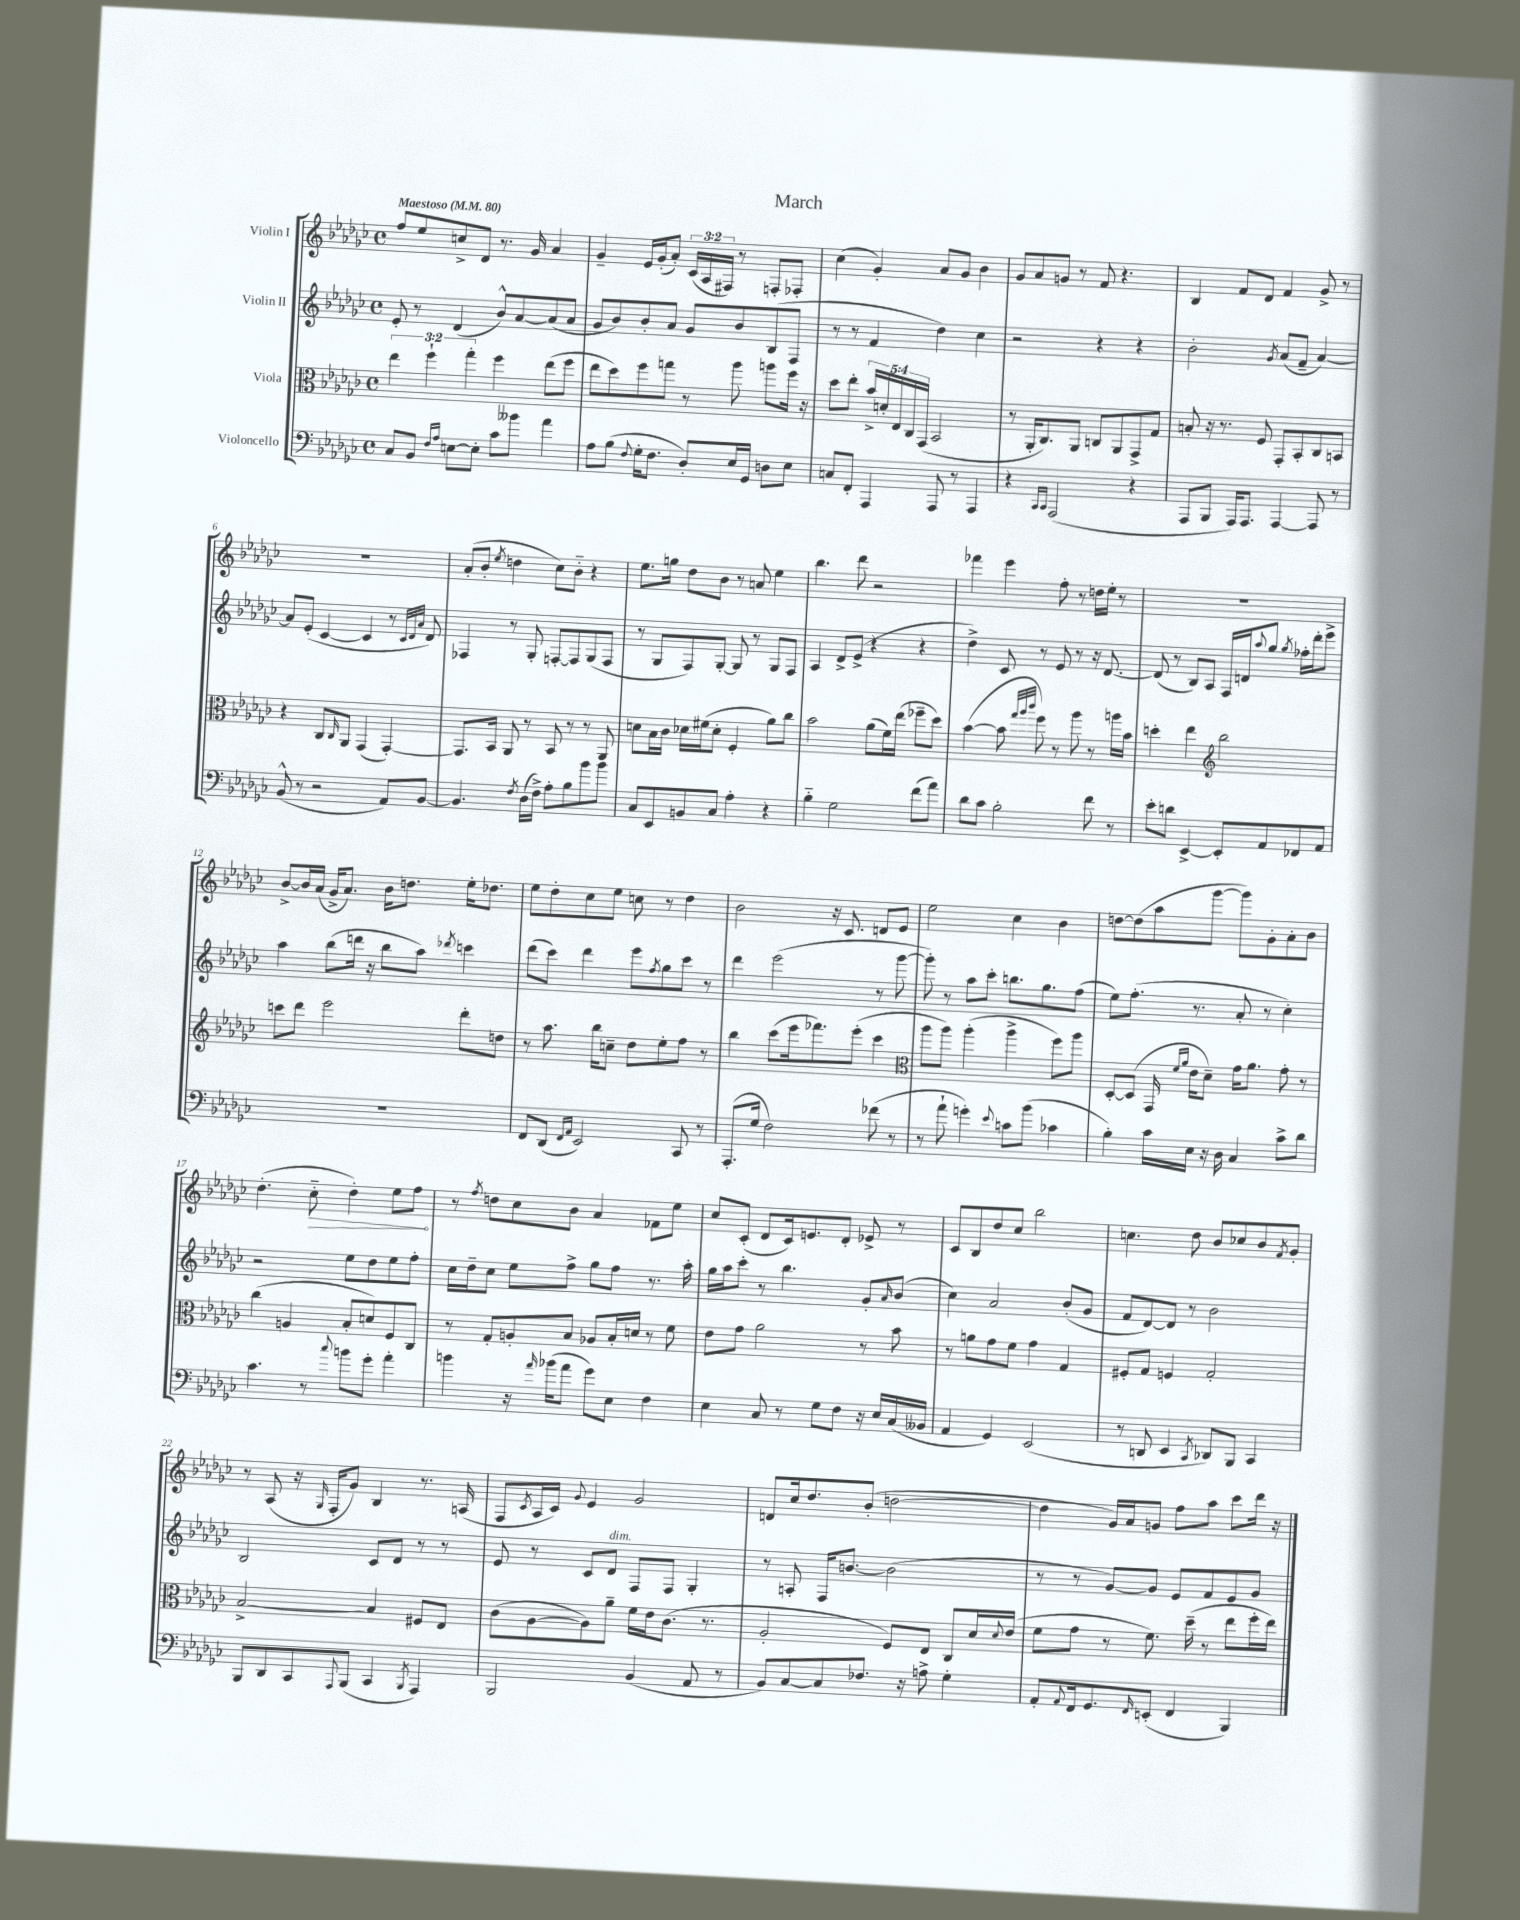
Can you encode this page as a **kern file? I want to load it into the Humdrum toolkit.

**kern	**kern	**kern	**kern
*staff4	*staff3	*staff2	*staff1
*clefF4	*clefC3	*clefG2	*clefG2
*k[b-e-a-d-g-c-]	*k[b-e-a-d-g-c-]	*k[b-e-a-d-g-c-]	*k[b-e-a-d-g-c-]
*M4/4	*M4/4	*M4/4	*M4/4
*met(c)	*met(c)	*met(c)	*met(c)
*MM80	*MM80	*MM80	*MM80
8C-/L	6ee-\	8e-'/	8ff/L
8BB-/J	.	8r	8ee-/
.	6ff`\	.	.
16qqF/LL	.	.	.
16qqA-/JJ	.	.	.
[8E\L	.	(4d-/	8cc^/
.	6gg-'\	.	.
8E'\]J	.	.	8d-/J
8c-\L	4ff\	8b-^^/L)	8.r
8b--\J	.	[8a-/	.
.	.	.	16g-/
4a-\	(8ee-\L	(8a-/]	4a-/
.	8ff\J	8a-/J	.
=	=	=	=
8A-\L	8ee-\L	8g-/L	4g-~/
(8B-\J	8dd-\)	8b-/)	.
8qqF/	.	.	.
16G-'\LK	8ff\	8b-'/	16e-/LL
8.F\J	.	.	(16g-'/J
.	8gg\J	8a-/J	8a-'/J)
8D-'/L)	8r	8g-/L	(24c-/LL
.	.	.	24A-/
.	.	.	24F#/JJ)
16E-/L	8aa-\	8b-/	8r
16GG-/JJ	.	.	.
8D\L	8aa\L	(8B-/	8F'/L
8E-\J	16ff\Jk	8F/J	8F-'/J
.	16r	.	.
=	=	=	=
8C/L	8dd-\L	8r	(4cc-\
8FF'/J	8ee-'\J	8r	.
4AAA-/	20b-^/LL	4f/	4g-'/)
.	20d'/	.	.
.	20E-/	.	.
.	20C-/	.	.
.	(20GG-/JJ	.	.
8AAA-/	2BB-/	4dd-\)	8a-/L
8r	.	.	8g-/J
4AAA-/	.	4cc-\	4b-\
=	=	=	=
4r	8r	2r	8g-/L
.	16AA-'/LK	.	8a-/
.	8.C-/)	.	.
16qqCC-/LL	.	.	.
16qqCC-/JJ	.	.	.
(2AAA-/	.	.	8g/J
.	8AA-/J	.	8r
.	8C/L	4r	8f/
.	8AA-/	.	4.r
4r	8GG-^/	4r	.
.	8G-/J	.	.
=	=	=	=
8AAA-/L	8B'/	2b-'\	4B-/
8BBB-/J	16r	.	.
.	8.r	.	.
16AAA-/LK)	.	.	8f/L
8.AAA-/J	.	.	.
.	8F/	.	8d-/J
.	.	8qg-/	.
[4AAA-/	8GG-'/L	(8a-/L	4f/
.	8BB-'/	8f~/J	.
8AAA-/]	8C-/	[4a-/)	8g-^/
8r	8BB/J	.	8r
=	=	=	=
(8BB-^^/	4r	8a-/]L	1r
8r	.	(8e-'/J	.
2r	8C-/L	[4c-/	.
.	16qqC-/	.	.
.	8AA-/J	.	.
.	(4GG-/	4c-/]	.
8AA-/L)	[4GG-'/)	8r	.
.	.	32qqc-/LLL	.
.	.	32qqd-/	.
.	.	32qqa-/JJJ	.
[8BB-/J	.	8d-/)	.
=	=	=	=
4.BB-/]	8.GG-/]L	4F-/	(8a-'/L
.	.	.	8b-'/J
.	16BB-/Jk	.	.
.	.	.	8qee-/
.	8AA-/	8r	4dd\
8qF/	.	.	.
(16D-\LL	8r	8G-'/	.
16F^\JJ)	.	.	.
8A-'\L	8BB-/	[8F'/L	8cc-\L)
8B-\	8r	8F/]	8b-'~\J
8b-\	8r	(8G-/	4r
8b-\J	8AA-/	8F/J	.
=	=	=	=
8C-/L	8d\L	8r	8.ee-\L
8EE-/	16B-\L	8G-/L	.
.	16c-\JJ	.	16gg\Jk
8BB/	16d-\LL	8F/)	8dd-\L
.	(16f#\J	.	.
8C-/J	8d-'\J	[8G-'/J	8b-\J
4A-'\	4F'/	8G-/]	8r
.	.	8r	8a/
4r	8a-\L)	8G-/L	4ee-\
.	8cc-\J	8F/J	.
=	=	=	=
4B-'~\	2b-\	4A-/	4.bb-\
2G-\	.	8d-^/L	.
.	.	(8e-^/J	8ddd-\
.	(8a-\L	4r	2r
.	16f\L)	.	.
.	(16ee-\JJ	.	.
(8f\L	8ff-~\L	4r	.
8a-\J)	8dd-\J)	.	.
=	=	=	=
8d-\L	([4b-\	4dd-^\)	4fff-\
8c-\J	.	.	.
2B-'\	8b-\]	8c-/	4eee-\
.	32qqgg-/LLL	.	.
.	32qqaa-/	.	.
.	32qqccc-/JJJ	.	.
.	8ff\)	8r	.
.	8r	8e-/	8ff'\
.	8aa-\	8r	8r
8f\	8r	16r	16dd\LL
.	.	[8.d-/	16ee-'\JJ
8r	16aa\LL	.	8r
.	16b-\JJ	.	.
=	=	=	=
8e-'\L	4dd'\	(8d-/]	1r
8d\J	.	8r	.
[4EE-^/	4ee-\	8B-/L)	.
.	.	8A-/J	.
*	*clefG2	*	*
8EE-'/]L	2bb-\	16F/LL	.
.	.	16d/J	.
.	.	8qqaa-/	.
8AA-/	.	8gg-/J	.
.	.	8qgg-/	.
8FF-/	.	16ff-'\LL	.
.	.	16ddd-'\J	.
8AA-/J	.	8eee-^\J	.
=	=	=	=
1r	8ccc\L	4aa-\	[8b-^/L
.	8ddd-\J	.	16b-/]L
.	.	.	(16a-/JJ
.	2eee-\	(8bb-\L	16g-^/LK
.	.	.	8.a-/J)
.	.	16ddd\Jk	.
.	.	16r	.
.	.	8bb-\L	16b-\LK
.	.	.	8.dd\J
.	.	8aa-\J)	.
.	.	8qddd-/	.
.	8ddd-'\L	4ccc\	16ee-'\LK
.	.	.	8.dd-\J
.	8dd\J	.	.
=	=	=	=
8FF/L	8r	(8ddd-\L	8ee-\L
(8DD-/J	8.aa-\	8ccc-\J)	8dd-'\
16qqFF/LL	.	.	.
16qqAA-/JJ	.	.	.
2EE-/)	.	4ddd-\	8cc-\
.	16bb-\LK	.	.
.	8cc~\J	.	8ee-\J
.	8dd-\L	8eee-\L	8cc\
.	.	8qff/	.
.	8ee-'\	8gg-\	8r
8CC-/	8ff\J	8ccc-\J	4dd-\
8r	8r	8r	.
=	=	=	=
(8.AAA-'/L	4bb-\	4ddd-\	2b-\
16G-/Jk	.	.	.
2F\)	(8ccc-\L	(2eee-\	.
.	16eee-\k	.	.
.	8.fff-\)	.	.
.	.	.	16r
.	.	.	8.c-/
.	(8eee-'\J	.	.
(8f-\	4ccc-\	8r	8d/L
8r	.	[8ggg-\	8e-/J
=	=	=	=
*	*clefC3	*	*
8r	8aa-\L	8ggg-'\])	2ee-\
8a-`\	8aa-\J)	8r	.
4g'\)	(4aa-'\	8aa-\L	.
.	.	8ccc-'\J	.
8qqe-/	.	.	.
8c\L	4aa-^\	8.bb\L	4cc-\
(8b-\J	.	.	.
.	.	8.gg-\	.
4c-\	8ff\L)	.	4b-\
.	8aa-\J	(8ff\J	.
=	=	=	=
4B-'\)	[8D-'/L	8ee-\L)	[8dd\L
.	(8D-/]J	(8.ff'\J	(8dd\]
16c-\LL	16GG-/	.	8aa-\
.	16qqf/LL	.	.
.	16qqa-/JJ	.	.
16E-\JJ	16e-\LK	8.r	.
16r	8d-~\J)	.	[8ggg-\J
16D-\	.	.	.
4C-/	16g-\LK	8a-'/	8ggg-\]L)
.	8.a-\J	.	.
.	.	8r	8g-'\
8c-^\L	8g-'\	4cc-'\)	8a-'\
8d-\J	8r	.	8b-\J
=	=	=	=
4.c-\	(4cc-\	2r	(4.dd-'\
.	4A/	.	.
8r	.	.	8cc-'~\
8qqcc-/	.	.	.
8b\L	8B-'/L	8ee-\L	4dd-'\)
8g-'\J	8d/)	8dd-\	.
4a-'\	8F/	8ee-\	8ee-\L
.	8C-/J	8ff'\J	8ff\J
=	=	=	=
4b\	8r	16cc-\LL	8r
.	.	16dd-~\J	.
.	.	.	8qff/
.	8G-'/L	8cc-\J	8dd\L
16r	8A'/	8ee-\L	8cc-\
16qqa-/	.	.	.
(16b-\LK	.	.	.
8a-\J	8B-/J	8ff^\J	8b-\J
8g-\L)	8A-/L	8gg-\L	4a-/
8E-\J	16B-'/L	8ff\J	.
.	16d/JJ	.	.
4F\	8r	8.r	8f-\L
.	8f\	.	8ee-\J
.	.	16aa-'\	.
=	=	=	=
4E-\	8e-\L	16gg-\LL	8cc-/L
.	.	16aa-\J	.
.	8g-\J	8ccc-'\J	(8c-'/J
8C-/	2a-\	8r	8d-/L
8r	.	4.bb-\	16c-/k)
.	.	.	8.e/
8G-\L	.	.	.
8F\J	.	.	8d-'/J
16r	8r	8g-'/L	8e-^/
16E-/LL	.	.	.
.	.	16qqa-/	.
(16C-/	8b-\	(8b-/J	8r
16BB--/JJ	.	.	.
=	=	=	=
4AA-/	8r	4cc-\)	8c-/L
.	8a\L	.	8B-/
4GG-/)	8g-\	2a-/	8dd-/
.	8f\J	.	8cc-/J
(2EE-/	4g-\	.	2bb-\
.	4G-/	(8b-'/L	.
.	.	8g-/J	.
=	=	=	=
8r	8F#'/L	8f/L	4.cc\
8DD/	8G-/J	[8d-/)	.
4EE-/	4F/	8d-/]J	.
.	.	8r	8dd-\
8qCC-/	.	.	.
8DD-/L)	2G-'/	2b-\	8b-/L
8BBB-/J	.	.	8cc-/
4CC-/	.	.	8b-/
.	.	.	8qf/
.	.	.	8g-'/J
=	=	=	=
8BBB-/L	[2B-^/	2B-/	8r
8DD-/	.	.	(8A-/
8CC-/	.	.	16r
.	.	.	16qqG-/
.	.	.	16F'/LK
8qqAAA-/	.	.	.
(8BBB-/J	.	.	8g-/J)
4CC-/	4B-/]	8c-/L	4B-/
.	.	8d-/J	.
8qBBB-/	.	.	.
4AAA-/)	8F#/L	8r	8.r
.	8E-/J	8r	.
.	.	.	(16A/
=	=	=	=
2BBB-/	(8c-\L	8e-/	8F/L
.	.	.	8qc-/
.	[8A-\	8r	16A-/L
.	.	.	16c-/JJ)
.	.	.	8qqg-/
.	8A-\])	8c-/L	4e-/
.	8a-~\J	8d-/J	.
(4BB-/	16f\LL	8F/L	2g-/
.	16e-\J	.	.
.	(8.c-\J	8F/J	.
8AA-/	.	4G-'/	.
.	8.r	.	.
8r	.	.	.
=	=	=	=
8BB-/L)	2A-'/	8r	8d/L
[8C-/	.	8A'/	16cc-/k
.	.	.	8.dd-/
8C-/]	.	16F/LK	.
.	.	[8.b/J	.
8.F-/J	.	.	(8b-'/J
.	8F/L)	(2b\]	[2dd\
16r	.	.	.
8A^\	8E-/J	.	.
4G-'\	8C-/L	.	.
.	16d-/L	.	.
.	8qqd-/	.	.
.	(16e-/JJ	.	.
=	=	=	=
8AA-'/L	8f\L	8r	4dd\]
8qqAA-/	.	.	.
16FF/k	8g-\J	8r	.
8.GG-/	.	.	.
.	8r	[8g-/L)	16g-/LL)
.	.	.	16a-/J
16qqFF/	.	.	.
(8EE'/J	8.f\)	8g-/]J	8g/J
4FF/	.	8e-/L	8ff\L
.	(16dd-~\	.	.
.	8r	8f/	8aa-\J
4BBB-/)	8ee-\L	8e-/	8ccc-\L
.	16ff'\L	8g-/J	16ddd-\Jk
.	16ee-\JJ)	.	16r
==	==	==	==
*-	*-	*-	*-
